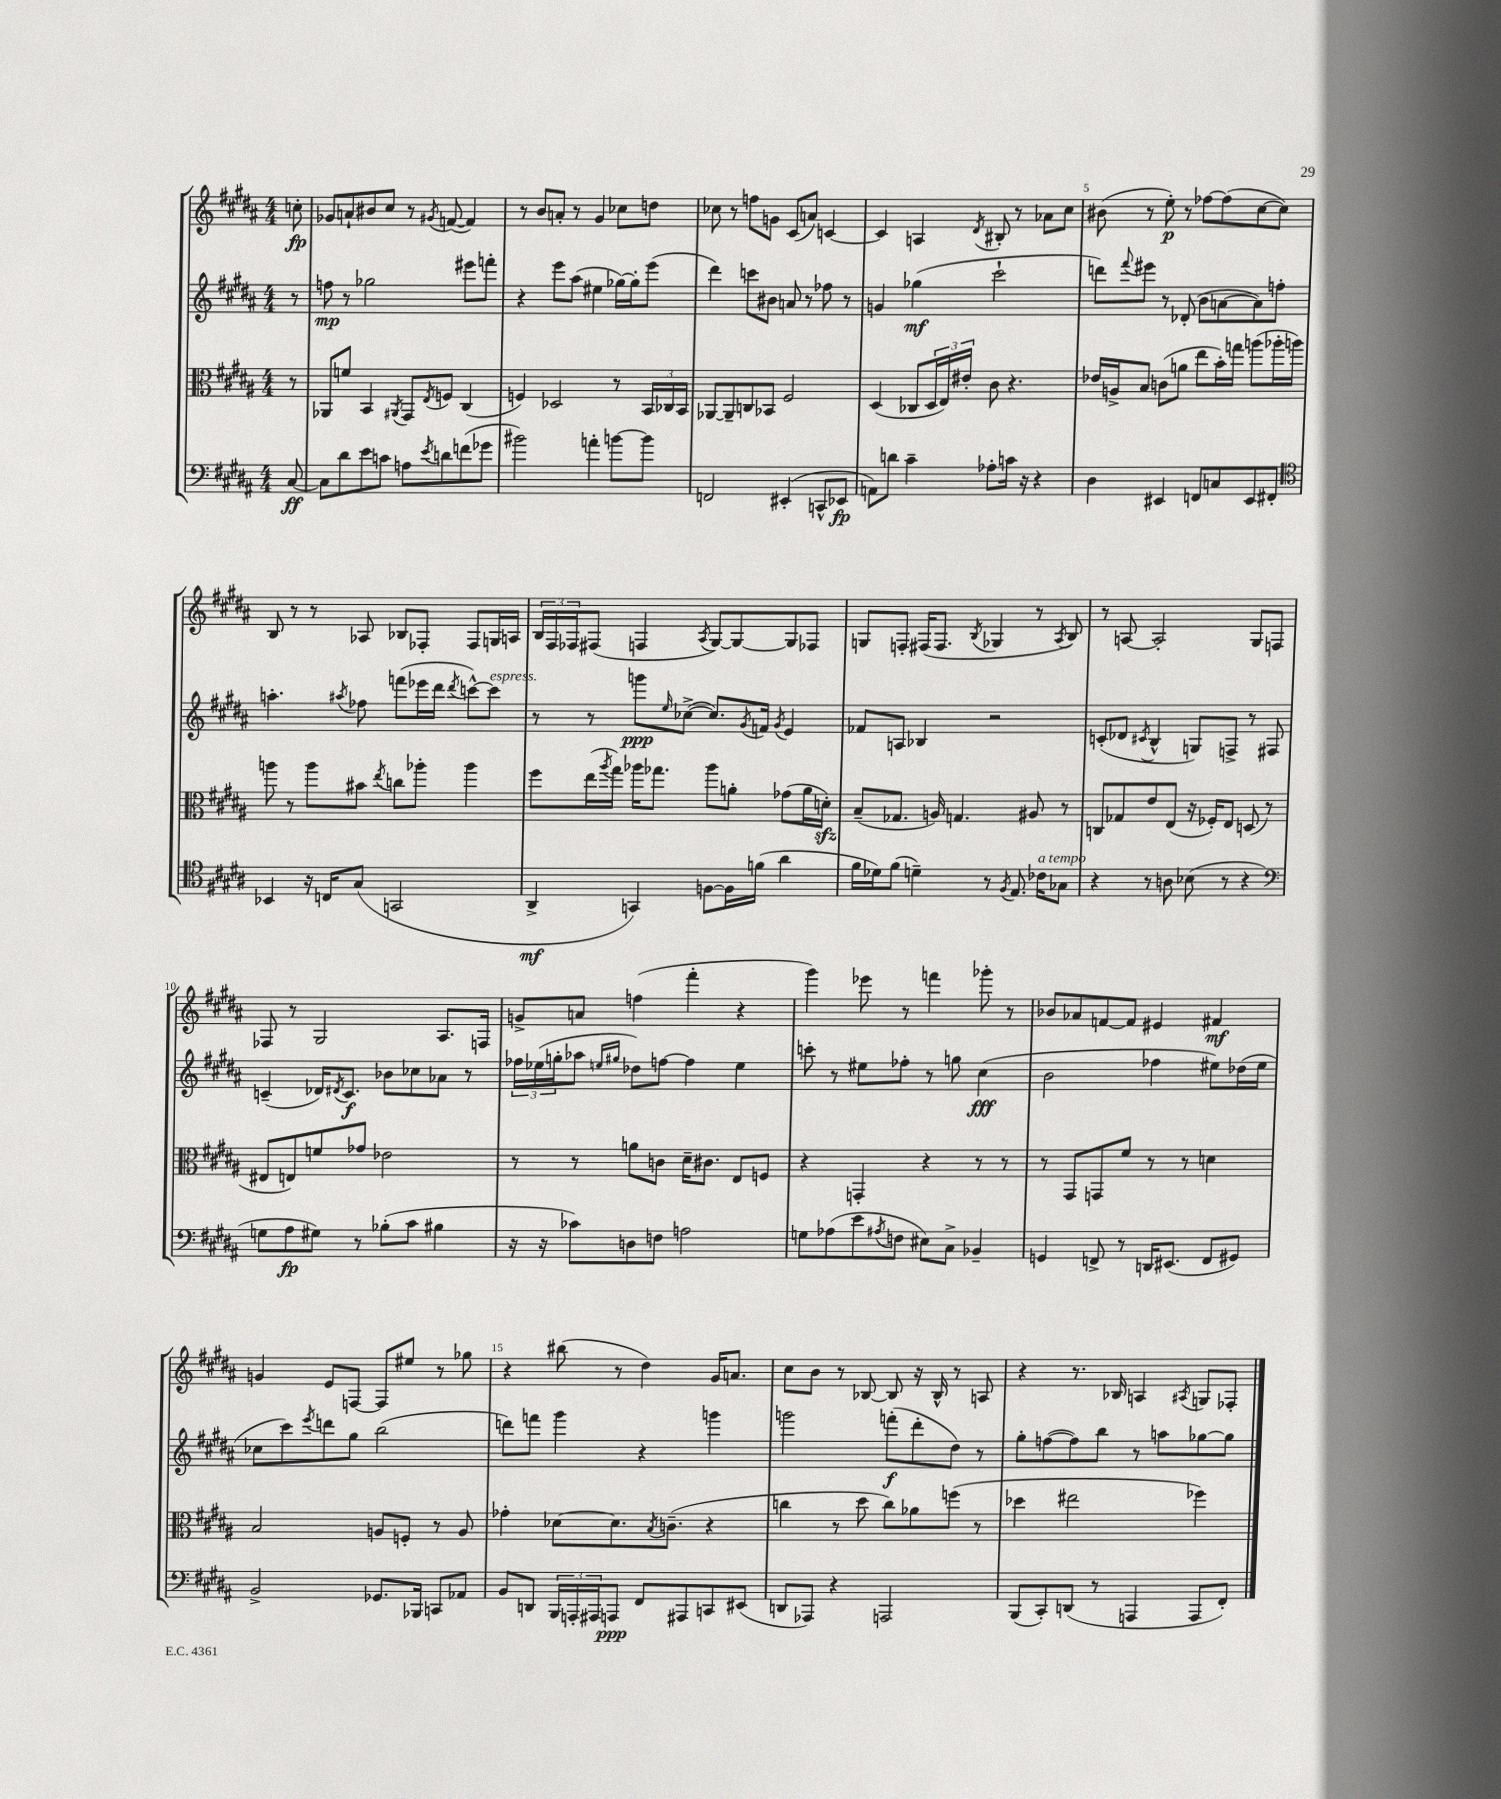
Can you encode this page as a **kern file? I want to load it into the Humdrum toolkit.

**kern	**kern	**kern	**kern
*staff4	*staff3	*staff2	*staff1
*clefF4	*clefC3	*clefG2	*clefG2
*k[f#c#g#d#a#]	*k[f#c#g#d#a#]	*k[f#c#g#d#a#]	*k[f#c#g#d#a#]
*M4/4	*M4/4	*M4/4	*M4/4
[8C#	8r	8r	8cc'
=	=	=	=
8C#]	8AA-	8ff	8g-
8d#	8f	8r	8a`
8e	4BB	2gg-	8b#
8c	.	.	8cc#
.	8qAA#	.	.
8A	8GG#	.	8r
8qe	8qE	.	8qg#
8d	8F	.	([8f
(8f	(4C#	8eee#	4f])
8g-	.	8fff'	.
=	=	=	=
2b#)	4F)	4r	8r
.	.	.	8b
.	2D-	8eee	8a'
.	.	(8aa#	8r
4a'	.	4ee#	4g#
[8b	8r	[16gg-)	8cc-
.	.	16gg-']	.
8b]	24BB	(8eee	8dd
.	24C-	.	.
.	24BB	.	.
=	=	=	=
2FF	[8AA-	4ddd#)	8cc-
.	8AA-~]	.	8r
.	8C	8ccc	8ff
.	8BB-	8b#	8g
(4EE#'	2F#	8a	(8c#
.	.	8r	8a)
8CC^^	.	8ff-	[4c
8EE-	.	8r	.
=	=	=	=
8AA)	(4D#	4g	4c]
8d	.	.	.
4c#~	8C-	(4gg-	4A
.	24D#	.	.
.	24E)	.	.
.	24e#'	.	.
.	.	.	8qd#
8A-'	8c#	2ccc#`	8B#'
16c	4.r	.	8r
16r	.	.	.
4r	.	.	8a-
.	.	.	8cc#
=	=	=	=
4D#	16e-	8ddd)	(8b#
.	16A^	.	.
.	.	8qqfff#	.
.	8B	8eee#	8r
4EE#	(8c	8r	8ee')
.	8a	(8d-'	8r
8FF	8ee	8b	[8ff-
8C	16b')	[8a	(8ff-]
.	16gg	.	.
8EE#	(8aa	8a])	[8cc#
8FF#'	16aa-'	8ff'	8cc#])
.	16aa)	.	.
=	=	=	=
*clefC4	*	*	*
4BB-	8aa	4.aa'	8B
.	8r	.	8r
16r	8aa	.	8r
16C	.	.	.
.	.	8qaa#	.
(8G#	8b#	8ff-	8A-
.	8qee	.	.
2GG	8cc	(8fff	8B-
.	8aa-'	16eee-	8F-'
.	.	16ddd#	.
.	.	8qddd#	.
.	4aa-	[8ccc^^)	8F-
.	.	8ccc]	16G
.	.	.	16A
=	=	=	=
4AA#^	8ff#	8r	24B
.	.	.	24F#
.	.	.	24F-
.	(16ee	8r	(8F#
.	8qaa#	.	.
.	16gg#)	.	.
4GG)	16aa-	8ggg	4F
.	8.gg-	.	.
.	.	16qqee	.
.	.	([8cc-^	.
.	.	.	8qA#
[8F	8aa-	8.cc-])	[8G#)
16F]	8a'	.	8G#_
.	.	8qg#	.
(16f	.	16f	.
.	.	8qg#	.
4a#	(8g-	4e	8G#]
.	16a	.	8F-
.	16d')	.	.
=	=	=	=
16f#	(8B~	8f-	8G
16d-)	.	.	.
(8f#	8.G-	8A	8F'
4d~)	.	4B-	(16F#
.	16A)	.	8.F#
.	4.G	.	.
.	.	.	8qB
8r	.	2r	4G-
8qF#	.	.	.
8.E	.	.	.
.	8A#	.	8r
16c-	.	.	.
.	.	.	8qA#
8G-	8r	.	8B)
=	=	=	=
4r	8C	(8c'	8r
.	8G-	8d-	[8A
.	.	8qc#	.
8r	8e	4B^^	2A']
8A	(8E	.	.
(8B-	16r	8G)	.
.	16F-')	.	.
8r	8E	8F^	.
4r	(8D	8r	8G#
.	8r	8F#	8F
=	=	=	=
*clefF4	*	*	*
8G	8E#	(4c~	8F-
8A#	8E)	.	8r
8G#)	8f	16d-)	2G#
.	.	8qd#	.
.	.	8.c	.
8r	8g-	.	.
(8B-'	2e-	8b-	.
8c#	.	8cc-	.
4B#	.	8a-	8.A#
.	.	8r	.
.	.	.	16F
=	=	=	=
16r	8r	24ff-	8g^
.	.	(24ee-	.
16r	.	.	.
.	.	24gg'	.
8c-)	8r	8aa-	8a
.	.	16qqee	.
.	.	16qqgg#	.
8D	8a	8dd-)	(4ff
8F	8c	[8ff	.
2A	16d#~	4ff]	4fff#'
.	8.c#	.	.
.	8E	4ee	4r
.	8F	.	.
=	=	=	=
8G	4r	8ccc'	4ggg#)
(8A-	.	8r	.
8e	4GG'	8ee#	8eee-
8qA#	.	.	.
8F	.	8ff-'	8r
8E#)	4r	8r	4fff
8C#^	.	8gg	.
4BB-~	8r	(4cc#	8ggg-'
.	8r	.	8r
=	=	=	=
4GG	8r	2b	8b-
.	8GG#	.	8a-
8FF^	8GG	.	[8f
8r	8f#	.	8f]
16DD	8r	4ff-	4e#
(8.EE#	.	.	.
.	8r	.	.
8FF	4d	8ee#)	4f#
8GG#)	.	(16dd-	.
.	.	16ee#	.
=	=	=	=
2BB^	2B	8cc-	4g
.	.	8ccc#)	.
.	.	8qeee	.
.	.	8ddd	8e
.	.	8gg#	[8F
8.GG-	8A	(2bb	8F]
.	8F'	.	8ee#
16BBB-	.	.	.
8CC	8r	.	8r
8AA-	8A	.	8gg-
=	=	=	=
8BB	4g-'	8ddd)	4r
8DD	.	8fff	.
24BBB	[8d-	4ggg#	(8bb#
24AAA'	.	.	.
24AAA#	.	.	.
8AAA	8.d-]	.	8r
8FF#	.	4r	4dd#)
.	8qB	.	.
.	(8.c~	.	.
8AAA#	.	.	.
8CC	4r	4ggg	16g#
.	.	.	8.a
(8EE#	.	.	.
=	=	=	=
8DD	4cc	2ggg	8cc#
8AAA-)	.	.	8b
4r	8r	.	8r
.	8dd#	.	[8B-
2AAA	8cc)	(8fff'	8B-]
.	8a-	8ddd#'	16r
.	.	.	16B-^^
.	(8ff	8dd#)	8r
.	8r	8r	8A
=	=	=	=
(8BBB	4dd-	8gg#'	4r
8CC#')	.	([8ff	.
(8DD	2ee#	8ff])	8.r
8r	.	8bb	.
.	.	.	16B-
4AAA	.	8r	4A
.	.	8aa	.
.	.	.	8qA#
8AAA	4ff-)	[8gg-	8G
8FF#')	.	8gg-]	8F-'
==	==	==	==
*-	*-	*-	*-
